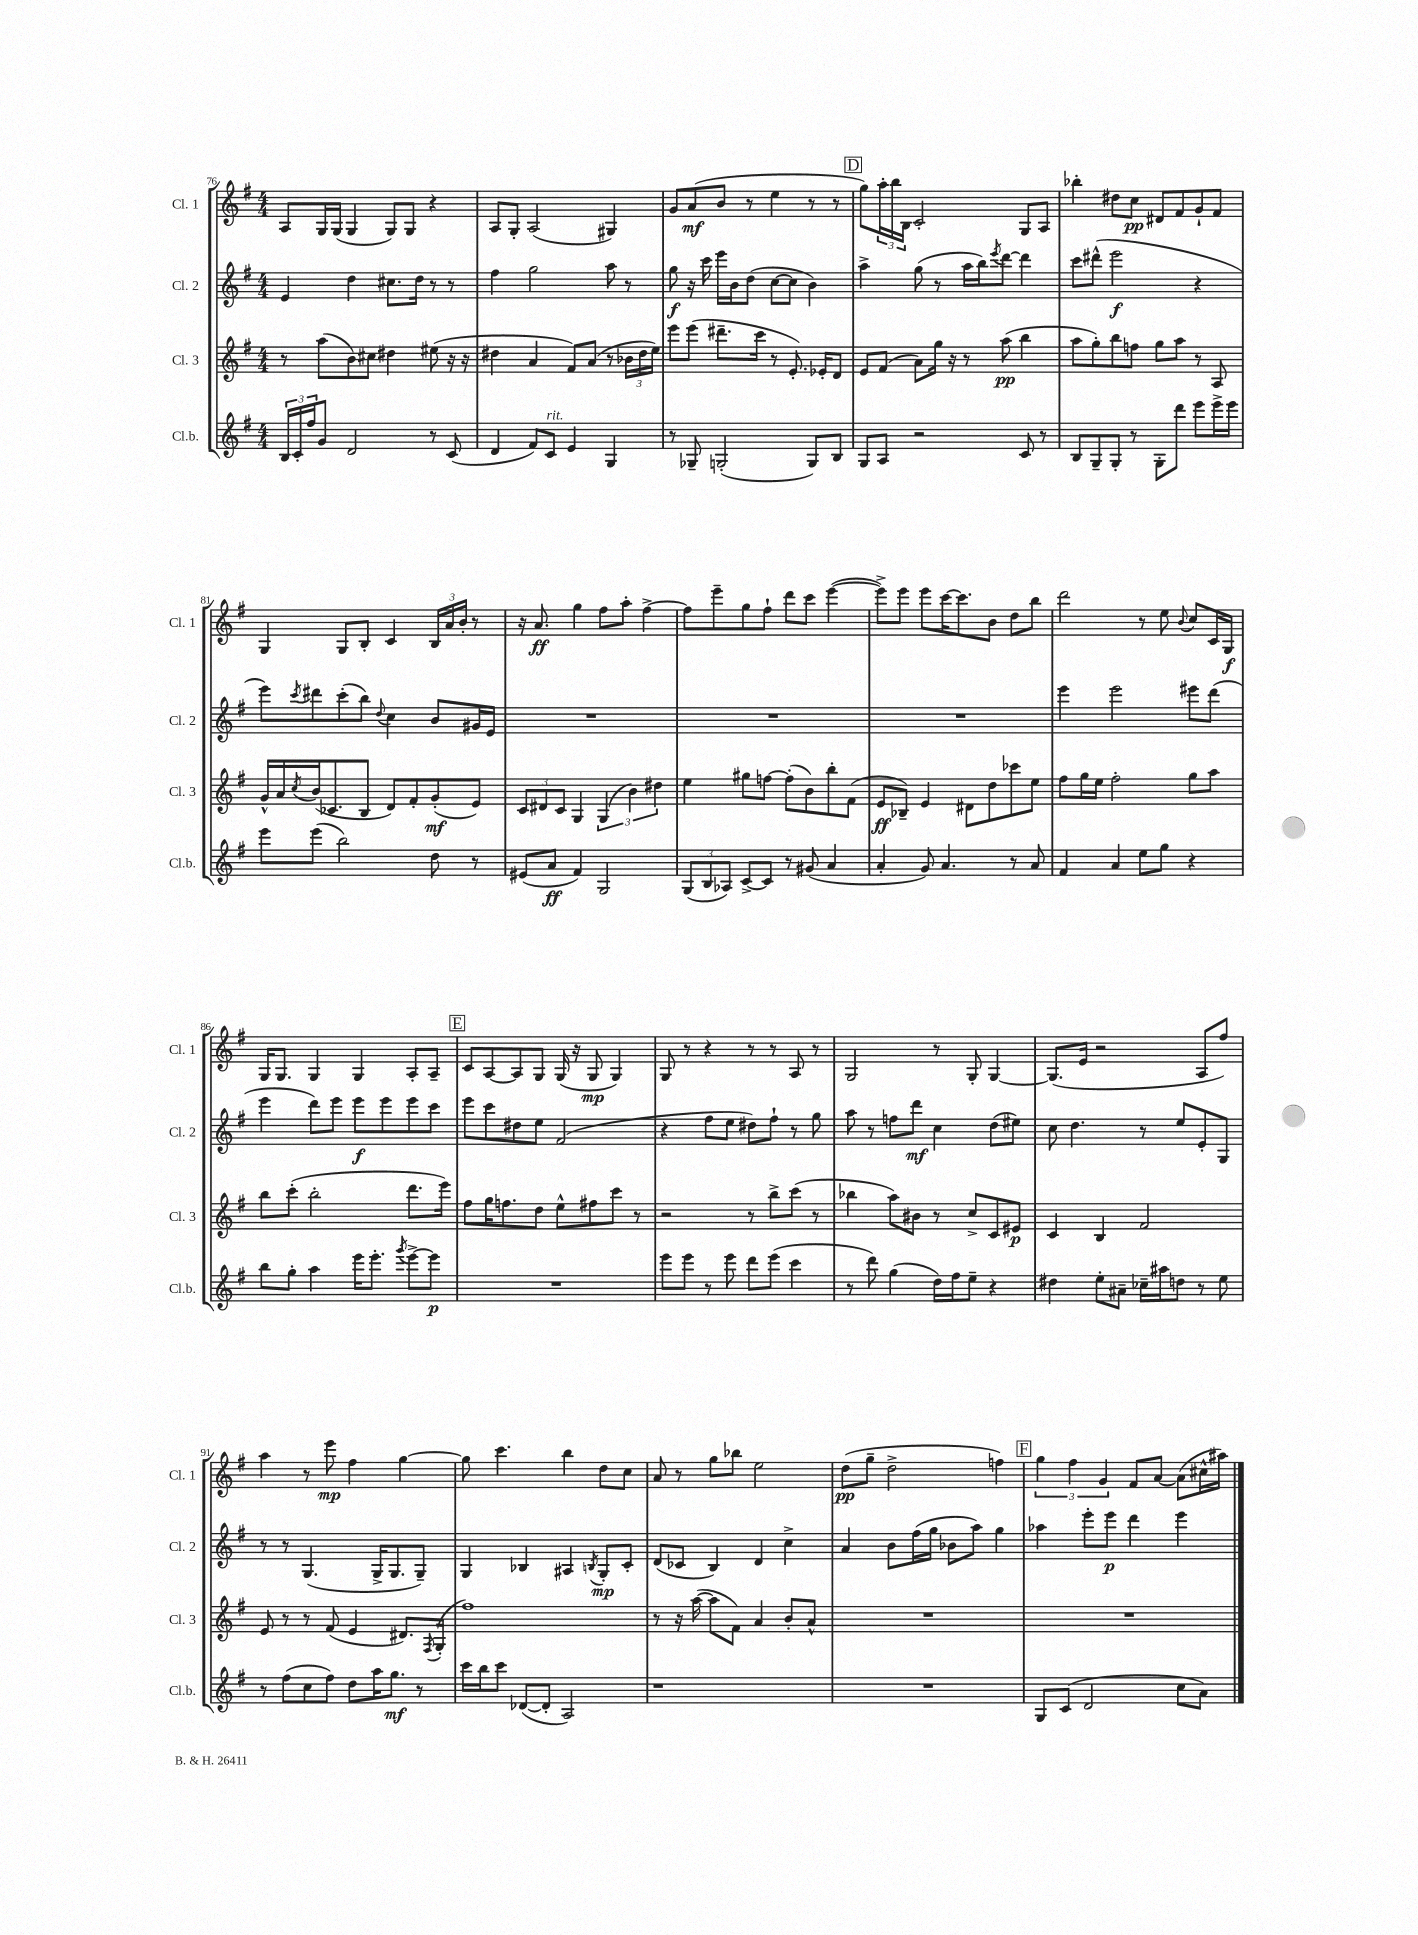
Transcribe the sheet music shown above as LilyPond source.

<<
\new StaffGroup <<
\new Staff = "s0" \with { instrumentName = "Cl. 1" shortInstrumentName = "Cl. 1" } {
    \clef treble \key g \major \numericTimeSignature \time 4/4
    a8 g16 g16( g4 g8) g8 r4 |
    a8 g8-. a2( gis4) |
    g'8 a'8\mf( b'8 r8 e''4 r8 r8 |
    \mark \markup { \box "D" } g''8) \tuplet 3/2 { a''16-. b''16 b16 } c'2-. g8 a8 |
    bes''4-. dis''8 c''8\pp dis'8 fis'8 g'8-! fis'8 |
    g4 g8 b8-. c'4 \tuplet 3/2 { b16 a'16 b'16-. } r8 |
    r16 a'8.\ff g''4 fis''8 a''8-. fis''4~-> |
    fis''8 e'''8-- g''8 fis''8-! d'''8 c'''8 e'''4~( |
    e'''8->) e'''8 e'''8 c'''16~ c'''8. b'8 d''8 b''8 |
    d'''2 r8 e''8 \appoggiatura { b'8 } c''8 c'16 g16\f |
    g16 g8. g4 g4 a8-. a8-- |
    \mark \markup { \box "E" } c'8 a8~ a8 g8 g16( r16 g8\mp g4) |
    g8 r8 r4 r8 r8 a8 r8 |
    g2 r8 g8-. g4~ |
    g8.( e'16 r2 a8 fis''8) |
    a''4 r8 e'''8\mp fis''4 g''4~ |
    g''8 c'''4. b''4 d''8 c''8 |
    a'8 r8 g''8 bes''8 e''2 |
    d''8\pp( g''8-- d''2-> f''4) |
    \mark \markup { \box "F" } \tuplet 3/2 { g''4 fis''4 g'4 } fis'8 a'8~ a'8( cis''16-^ ais''16) \bar "|." |
}
\new Staff = "s1" \with { instrumentName = "Cl. 2" shortInstrumentName = "Cl. 2" } {
    \clef treble \key g \major \numericTimeSignature \time 4/4
    e'4 d''4 cis''8. d''16 r8 r8 |
    fis''4 g''2 a''8 r8 |
    g''8\f r16 c'''16 e'''16 b'16 d''8( c''8~ c''8 b'4) |
    \mark \markup { \box "D" } a''4-> g''8( r8 a''16 b''16) \acciaccatura { e'''8 } d'''8~ d'''4 |
    c'''8 dis'''8-^( e'''2\f r4 |
    e'''8) \acciaccatura { c'''8 } dis'''8 c'''8-.( b''8) \appoggiatura { d''8 } c''4 b'8 gis'16 e'16 |
    R1 |
    R1 |
    R1 |
    e'''4 e'''2 eis'''8 d'''8( |
    e'''4 d'''8) e'''8 e'''8\f e'''8 e'''8 c'''8 |
    \mark \markup { \box "E" } e'''8 c'''8 dis''8 e''8 fis'2( |
    r4 fis''8 e''8 dis''8) fis''8-! r8 g''8 |
    a''8 r8 f''8 d'''8\mf c''4 d''8( eis''8) |
    c''8 d''4. r8 e''8 e'8-. g8 |
    r8 r8 g4.( g16-> g8. g8--) |
    g4 bes4 ais4 \acciaccatura { b8 } g8-.\mp c'8-. |
    d'8( ces'8 b4) d'4 c''4-> |
    a'4 b'8 fis''16( g''16 bes'8 a''8) g''4 |
    \mark \markup { \box "F" } aes''4 e'''8-. e'''8\p d'''4 e'''4 \bar "|." |
}
\new Staff = "s2" \with { instrumentName = "Cl. 3" shortInstrumentName = "Cl. 3" } {
    \clef treble \key g \major \numericTimeSignature \time 4/4
    r8 a''8( b'8) cis''8 dis''4 eis''8( r16 r16 |
    dis''4 a'4 fis'8) a'8( r8 \tuplet 3/2 { bes'16 dis''16 e''16) } |
    e'''8 e'''8( dis'''8.-- c'''16 r8 e'8.-.) ees'16-. d'8 |
    \mark \markup { \box "D" } e'8 fis'8( a'8) g''16 r16 r8 a''8\pp( b''4 |
    a''8 g''8-.) b''8 f''8 g''8 a''8 r8 a8 |
    g'16-^ a'16 \acciaccatura { c''8 } b'16( ces'8. b8 d'8) fis'8-. g'8-.\mf( e'8) |
    \tuplet 3/2 { c'8 dis'8 c'8 } g4 \tuplet 3/2 { g4( b'4) dis''4 } |
    e''4 gis''8 f''8~ f''8-.( b'8) b''8-. fis'8( |
    e'8\ff bes8--) e'4 dis'8 d''8 ces'''8 e''8 |
    fis''8 g''16 e''16 fis''2-. g''8 a''8 |
    b''8 c'''8-.( b''2-. d'''8. e'''16) |
    \mark \markup { \box "E" } fis''8 g''16 f''8. d''8 e''8-^ fis''8 c'''8 r8 |
    r2 r8 b''8-> c'''8( r8 |
    bes''4 a''8) bis'8 r8 c''8-> c'8 eis'8\p |
    c'4 b4 fis'2 |
    e'8 r8 r8 fis'8( e'4 dis'8.) \acciaccatura { fis8 } g16-.( |
    fis''1) |
    r8 r16 a''16~( a''8 fis'8) a'4 b'8-. a'8-^ |
    R1 |
    \mark \markup { \box "F" } R1 \bar "|." |
}
\new Staff = "s3" \with { instrumentName = "Cl.b." shortInstrumentName = "Cl.b." } {
    \clef treble \key g \major \numericTimeSignature \time 4/4
    \tuplet 3/2 { b16 c'16-. fis''16 } g'8 d'2 r8 c'8( |
    d'4 fis'8) c'8^\markup { \italic "rit." } e'4 g4 |
    r8 ges8-- g2-.( g8) b8 |
    \mark \markup { \box "D" } g8 a8 r2 c'8 r8 |
    b8 g8-- g8-. r8 g8-. d'''8 e'''8 e'''16-> e'''16 |
    e'''8 e'''8( b''2) d''8 r8 |
    eis'8( a'8\ff fis'4) g2 |
    \tuplet 3/2 { g8( b8 aes8) } c'8~-> c'8 r8 gis'8( a'4 |
    a'4-. g'8) a'4. r8 a'8 |
    fis'4 a'4 e''8 g''8 r4 |
    b''8 g''8-. a''4 e'''16 e'''8.-. \acciaccatura { g'''8 } e'''8~-> e'''8\p |
    \mark \markup { \box "E" } R1 |
    e'''8 e'''8 r8 e'''8 d'''8 e'''8( c'''4 |
    r8 d'''8) g''4( d''16) fis''16 e''8-- r4 |
    dis''4 e''8-. ais'8-- ces''16-- ais''16 d''8 r8 e''8 |
    r8 fis''8( c''8 fis''8) d''8 a''16 g''8.\mf r8 |
    c'''16 b''16 c'''8 des'8~( des'8-. a2) |
    r1 |
    R1 |
    \mark \markup { \box "F" } g8 c'8( d'2 c''8 a'8) \bar "|." |
}
>>
>>
\layout { \context { \Score currentBarNumber = #76 } }
